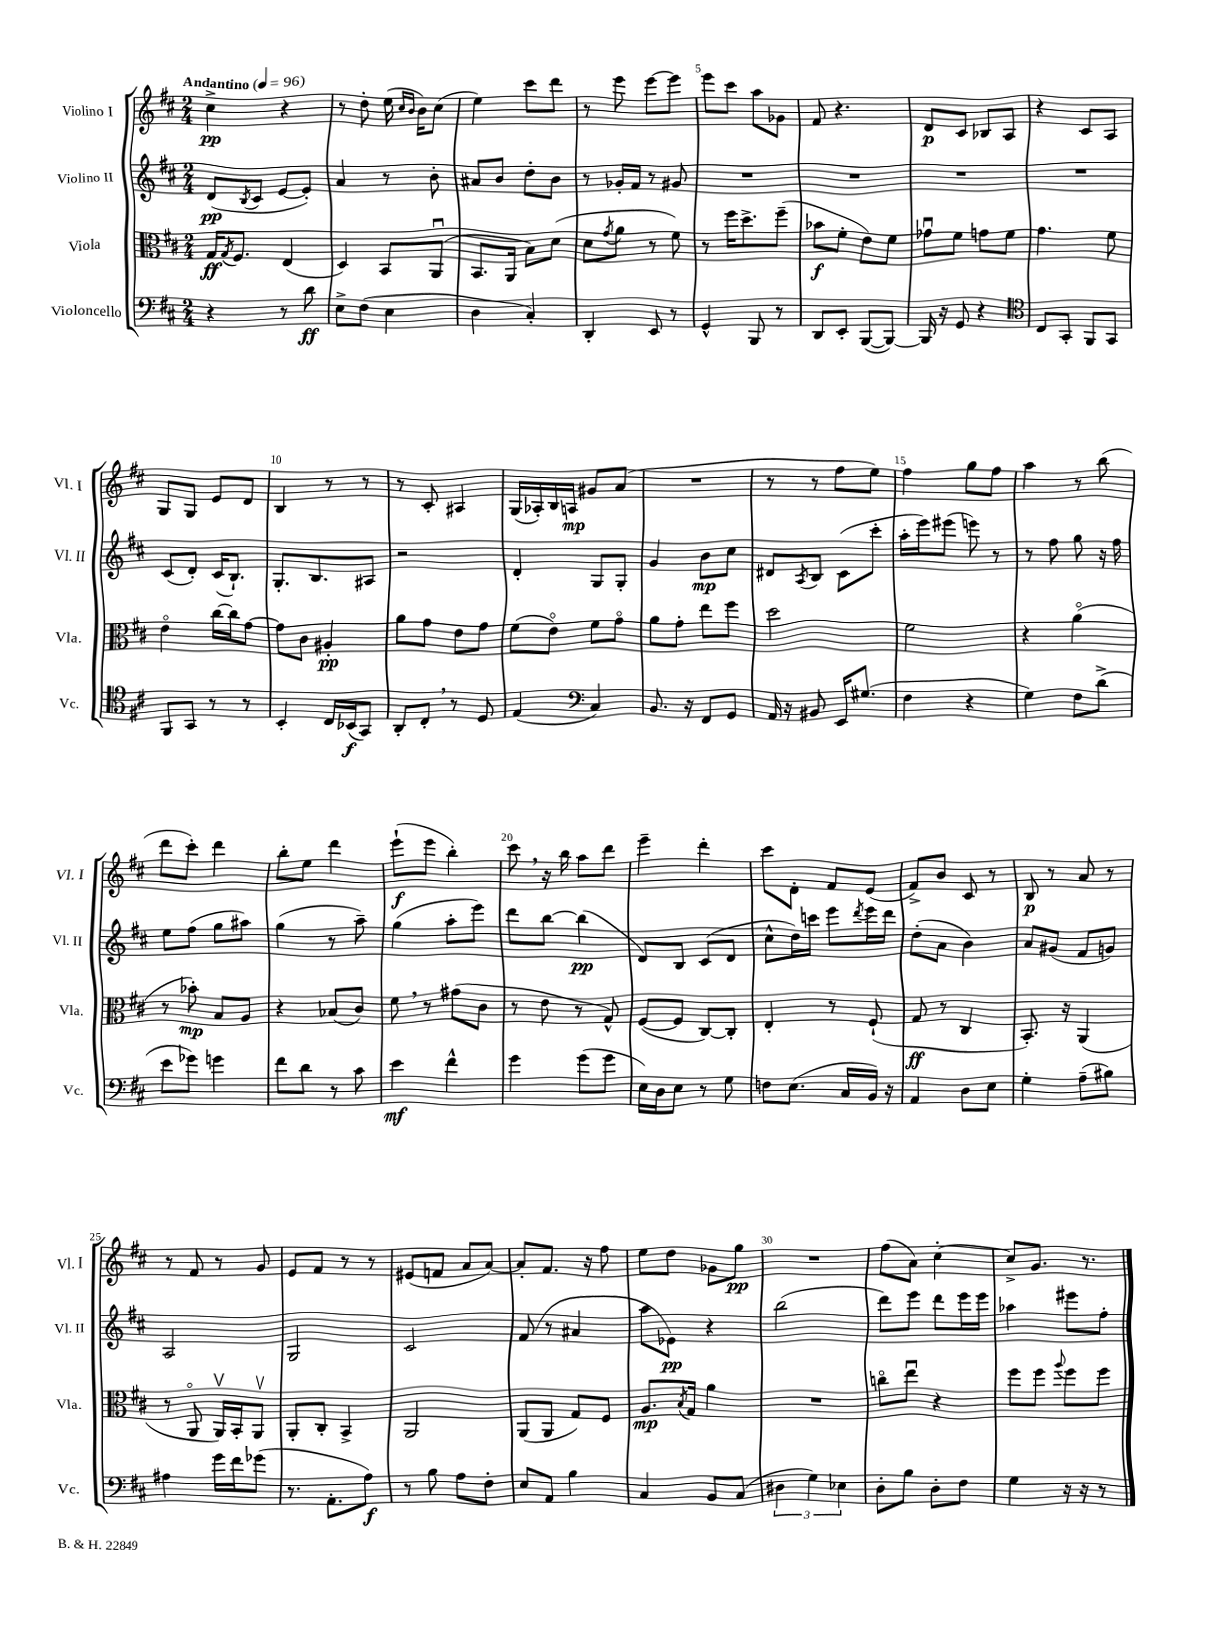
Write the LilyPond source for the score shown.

<<
\new StaffGroup <<
\new Staff = "s0" \with { instrumentName = "Violino I" shortInstrumentName = "Vl. I" } {
    \clef treble \key d \major \numericTimeSignature \time 2/4 \tempo "Andantino" 4 = 96
    cis''4->\pp r4 |
    r8 d''8-. e''16( \grace { cis''16 b'16 } b'16) cis''8( |
    e''4) cis'''8 d'''8 |
    r8 e'''8 e'''8~ e'''8 |
    e'''8 cis'''8 a''8 ges'8 |
    fis'8 r4. |
    d'8\p cis'8 bes8 a8 |
    r4 cis'8 a8 |
    g8 g8 e'8 d'8 |
    b4 r8 r8 |
    r8 cis'8-. ais4 |
    g16( aes16-.) b16 a16\mp gis'8 a'8( |
    R2 |
    r8 r8 fis''8 e''8) |
    fis''4 g''8 fis''8 |
    a''4 r8 b''8( |
    d'''8 cis'''8-.) d'''4 |
    b''8-. e''8 d'''4 |
    e'''8-!\f( e'''8 b''4-.) |
    cis'''8 \breathe r16 b''16 a''8 d'''8 |
    e'''4-- d'''4-. |
    cis'''8 d'8-. fis'8 e'8( |
    fis'8->) b'8 cis'8 r8 |
    b8\p r8 a'8 r8 |
    r8 fis'8 r8 g'8 |
    e'8 fis'8 r8 r8 |
    eis'8( f'8 a'8 a'8~) |
    a'8-. fis'8. r16 fis''8 |
    e''8 d''8 ges'8 g''8\pp |
    R2 |
    fis''8( a'8) cis''4~-. |
    cis''8-> g'8. r8. \bar "|." |
}
\new Staff = "s1" \with { instrumentName = "Violino II" shortInstrumentName = "Vl. II" } {
    \clef treble \key d \major \numericTimeSignature \time 2/4
    d'8\pp( \acciaccatura { b8 } cis'8 e'8~ e'8-.) |
    a'4 r8 b'8-. |
    ais'8 b'8 d''8-. b'8 |
    r8 ges'16-. fis'16 r8 gis'8 |
    R2 |
    R2 |
    R2 |
    R2 |
    cis'8( d'8-.) cis'16( b8.-!) |
    g8.-. b8. ais8 |
    r2 |
    d'4-. g8 g8-. |
    g'4 b'8\mp cis''8 |
    dis'8 \acciaccatura { a8 } b8 cis'8( cis'''8-. |
    a''16-. e'''16) eis'''8( e'''8) r8 |
    r8 fis''8 g''8 r16 fis''16 |
    e''8 fis''8( g''8 ais''8) |
    g''4( r8 a''8--) |
    g''4( a''8-. e'''8) |
    d'''8 b''8~ b''4\pp( |
    d'8) b8 cis'8( d'8 |
    cis''8-^ d''16) c'''16 e'''8 \acciaccatura { d'''8 } e'''16 d'''16 |
    d''8-.( a'8 b'4) |
    a'8 gis'8( fis'8 g'8) |
    a2 |
    g2 |
    cis'2 |
    fis'8( r8 ais'4 |
    a''8 ees'8\pp) r4 |
    b''2( |
    d'''8) e'''8 d'''8 e'''16 e'''16 |
    aes''4 eis'''8 fis''8-. \bar "|." |
}
\new Staff = "s2" \with { instrumentName = "Viola" shortInstrumentName = "Vla." } {
    \clef alto \key d \major \numericTimeSignature \time 2/4
    g16\ff \acciaccatura { g8 } fis8. e4( |
    d4) b,8 a,8\downbow( |
    b,8. a,16 b8) d'8( |
    d'8 \acciaccatura { g'8 } a'8 r8 fis'8) |
    r8 fis''16 d''8.-> fis''8--( |
    bes'8\f fis'8-. e'8) fis'8 |
    ges'8\downbow fis'8 g'8 fis'8 |
    g'4. fis'8 |
    e'4\flageolet cis''16~ cis''16 g'8~ |
    g'8 cis'8 ais4-.\pp |
    a'8 g'8 e'8 g'8 |
    fis'8( e'8\flageolet) fis'8 g'8\flageolet |
    a'8 g'8-. e''8 fis''8 |
    d''2 |
    fis'2 |
    r4 a'4\flageolet( |
    r8 bes'8-.\mp) b8 a8 |
    r4 bes8( cis'8) |
    fis'8 \breathe r8 gis'8( cis'8 |
    r8 e'8 r8 g8-^) |
    fis8~( fis8 cis8~) cis8-. |
    e4-. r8 fis8-!( |
    g8\ff r8 cis4 |
    b,8.-.) r16 a,4( |
    r8 a,8\flageolet a,16\upbow) b,16-. a,8\upbow |
    a,8-. cis8-. b,4-> |
    a,2 |
    a,8( a,8 g8) fis8 |
    a8.\mp \acciaccatura { b8 } g16 a'4 |
    R2 |
    c''8\flageolet e''8\downbow r4 |
    fis''8 fis''8 \appoggiatura { a''8 } fis''8 fis''8 \bar "|." |
}
\new Staff = "s3" \with { instrumentName = "Violoncello" shortInstrumentName = "Vc." } {
    \clef bass \key d \major \numericTimeSignature \time 2/4
    r4 r8 d'8\ff |
    e8-> fis8( e4 |
    d4 cis4-.) |
    d,4-. e,8 r8 |
    g,4-^ b,,8 r8 |
    d,8 e,8-. b,,8~( b,,8~) |
    b,,16 r16 g,8 r4 |
    \clef tenor cis8 g,8-. fis,8 g,8 |
    fis,8 g,8 r8 r8 |
    b,4-. cis16 bes,16\f( g,8) |
    a,8-. cis8-. \breathe r8 d8 |
    e4( \clef bass cis4) |
    b,8. r16 fis,8 g,8 |
    a,16 r16 bis,8 e,16 gis8.( |
    fis4 r4 |
    g4) fis8 d'8->( |
    e'8 ges'8) g'4 |
    fis'8 d'8 r8 cis'8 |
    e'4\mf fis'4-^ |
    g'4 g'8( g'8 |
    e16) d16 e8 r8 g8 |
    f8 e8.( cis16 b,16) r16 |
    a,4 d8 e8 |
    g4-. a8--( bis8) |
    ais4 g'16 fis'16 ges'8( |
    r8. a,8.-. a8\f) |
    r8 b8 a8 fis8-. |
    e8 a,8 b4 |
    cis4 b,8 cis8( |
    \tuplet 3/2 { dis4 g4) ees4 } |
    d8-. b8 d8-. fis8 |
    g4 r16 r16 r8 \bar "|." |
}
>>
>>
\layout { \context { \Score \override BarNumber.break-visibility = ##(#f #t #t) barNumberVisibility = #(every-nth-bar-number-visible 5) } }
